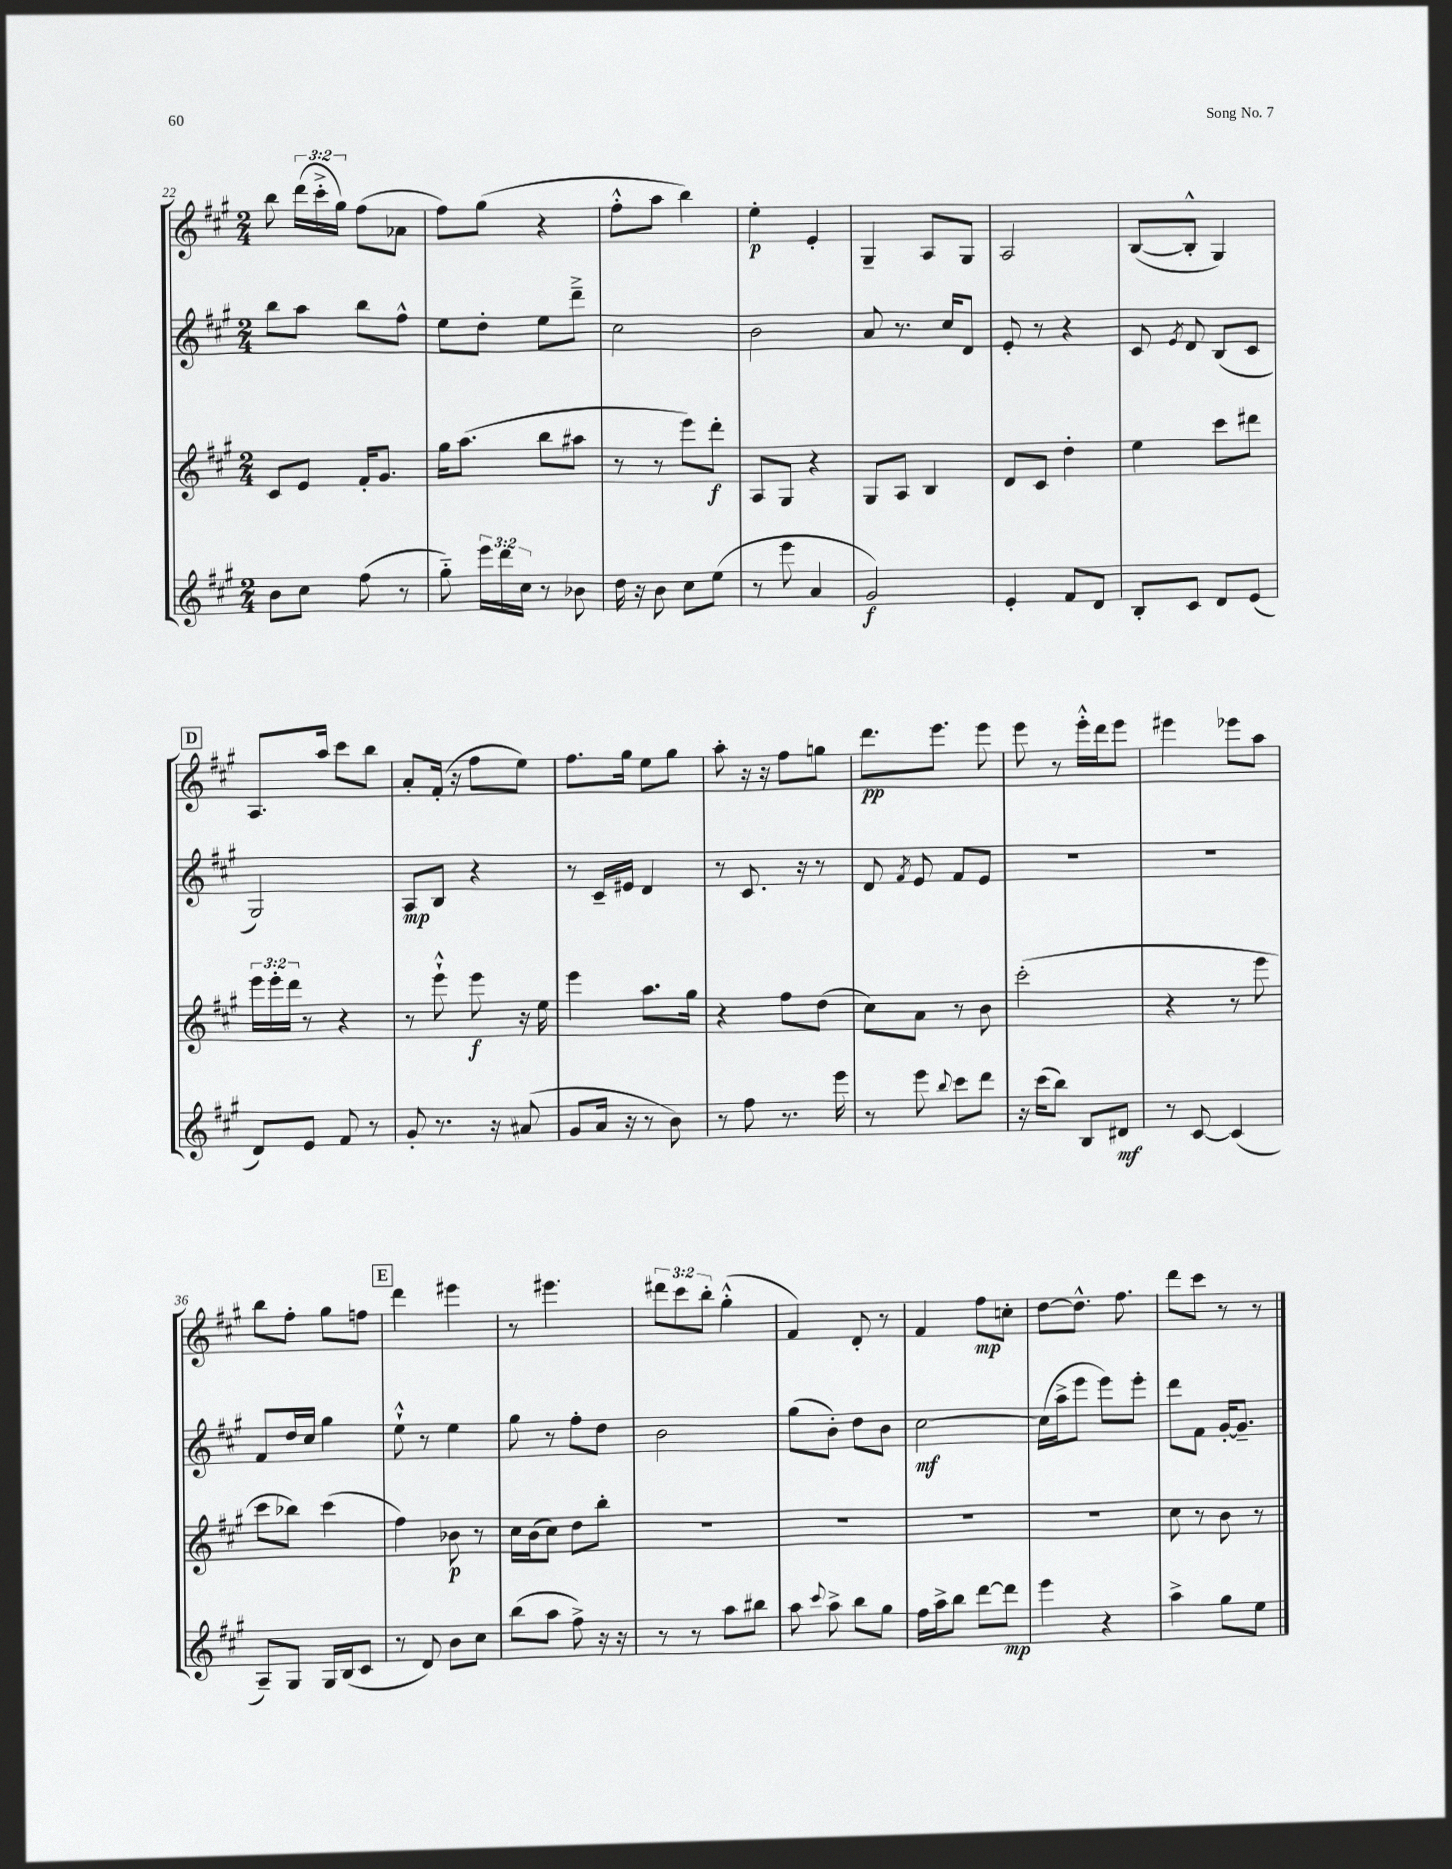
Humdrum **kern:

**kern	**kern	**kern	**kern
*staff4	*staff3	*staff2	*staff1
*clefG2	*clefG2	*clefG2	*clefG2
*k[f#c#g#]	*k[f#c#g#]	*k[f#c#g#]	*k[f#c#g#]
*M2/4	*M2/4	*M2/4	*M2/4
8b\L	8c#/L	8bb\L	8bb\
8cc#\J	8e/J	8aa\J	(24ddd\LL
.	.	.	24ccc#'^\
.	.	.	24gg#\JJ)
(8ff#\	16f#'/LK	8bb\L	(8ff#\L
.	8.g#/J	.	.
8r	.	8ff#^^\J	8a-\J
=	=	=	=
8gg#'~\)	16gg#\LK	8ee\L	8ff#\L)
.	(8.aa\J	.	.
24eee\LL	.	8dd'\J	(8gg#\J
24ddd\	.	.	.
24cc#\JJ	.	.	.
8r	8bb\L	8ee\L	4r
8b-\	8aa#\J	8ddd~^\J	.
=	=	=	=
16dd\	8r	2cc#\	8ff#'^^\L
16r	.	.	.
8b\	8r	.	8aa\J
8cc#\L	8eee\L)	.	4bb\)
(8ee\J	8ddd'\J	.	.
=	=	=	=
8r	8A/L	2b\	4ee'\
8eee\	8G#/J	.	.
4a/	4r	.	4e'/
=	=	=	=
2g#/)	8G#/L	8a/	4G#~/
.	8A/J	8.r	.
.	4B/	.	8A/L
.	.	16cc#/LK	.
.	.	8d/J	8G#/J
=	=	=	=
4e'/	8d/L	8e'/	2A/
.	8c#/J	8r	.
8f#/L	4dd'\	4r	.
8d/J	.	.	.
=	=	=	=
8B'/L	4ee\	8c#/	([8B/L
.	.	8qe/	.
8c#/J	.	8d/	8B'^^/]J
8d/L	8ccc#\L	(8B/L	4G#/)
(8e/J	8ddd#\J	8c#/J	.
=	=	=	=
8d/L)	24eee\LL	2G#/)	8.A/L
.	24eee'\	.	.
.	24ddd\JJ	.	.
8e/J	8r	.	.
.	.	.	16aa/Jk
8f#/	4r	.	8ccc#\L
8r	.	.	8bb\J
=	=	=	=
8g#'/	8r	8A/L	8a'/L
8.r	8eee`^^\	8B/J	(16f#'/Jk
.	.	.	16r
.	8eee\	4r	8ff#\L
16r	.	.	.
(8a#/	16r	.	8ee\J)
.	16ee\	.	.
=	=	=	=
8g#/L	4eee\	8r	8.ff#\L
16a/Jk	.	16c#~/LL	.
16r	.	16e#/JJ	16gg#\Jk
8r	8.aa\L	4d/	8ee\L
8b\)	.	.	8gg#\J
.	16gg#\Jk	.	.
=	=	=	=
8r	4r	8r	8aa'\
8ff#\	.	8.c#/	16r
.	.	.	16r
8.r	8ff#\L	.	8ff#\L
.	.	16r	.
.	(8dd\J	8r	8gg\J
16eee\	.	.	.
=	=	=	=
8r	8cc#\L)	8d/	8.ddd\L
.	.	8qf#/	.
8eee\	8a\J	8e/	.
.	.	.	8.eee\J
8qqbb/	.	.	.
8ccc#\L	8r	8f#/L	.
8ddd\J	8b\	8e/J	8eee\
=	=	=	=
16r	(2ccc#'\	2r	8eee\
(16ccc#\LK	.	.	.
8bb\J)	.	.	8r
8B/L	.	.	16eee'^^\LL
.	.	.	16ddd\J
8d#/J	.	.	8eee\J
=	=	=	=
8r	4r	2r	4eee#\
[8c#/	.	.	.
(4c#/]	8r	.	8eee-\L
.	8eee\	.	8aa\J
=	=	=	=
8A~/L)	8ccc#\L	8f#/L	8bb\L
8G#/J	8bb-\J)	16dd/L	8ff#'\J
.	.	16cc#/JJ	.
16G#/LL	(4ccc#\	4gg#\	8gg#\L
(16B/J	.	.	.
8c#/J	.	.	8ff\J
=	=	=	=
8r	4ff#\)	8ee`^^\	4ddd\
8d/)	.	8r	.
8b\L	8b-\	4ee\	4eee#\
8cc#\J	8r	.	.
=	=	=	=
(8bb\L	16cc#\LL	8gg#\	8r
.	(16b\J	.	.
8aa\J	8cc#\J)	8r	4.eee#\
8ff#^\)	8dd\L	8ff#'\L	.
16r	8bb'\J	8dd\J	.
16r	.	.	.
=	=	=	=
8r	2r	2b\	12ddd#\L
.	.	.	12ccc#\
8r	.	.	.
.	.	.	12bb'\J
8aa\L	.	.	(4gg#'^^\
8bb#\J	.	.	.
=	=	=	=
8aa\	2r	(8gg#\L	4f#/)
8qqccc#/	.	.	.
8aa^\	.	8b'\J)	.
8bb\L	.	8dd\L	8d'/
8gg#\J	.	8b\J	8r
=	=	=	=
16ff#\LL	2r	[2cc#\	4f#/
16aa^\J	.	.	.
8bb\J	.	.	.
[8ddd\L	.	.	8ff#\L
8ddd\]J	.	.	8cc'\J
=	=	=	=
4eee\	2r	(16cc#\]LL	[8dd\L
.	.	16aa^\J	.
.	.	8eee\J	8.dd^^\]J
4r	.	8eee\L)	.
.	.	.	8.ff#\
.	.	8eee'\J	.
=	=	=	=
4aa^\	8cc#\	8ddd\L	8ddd\L
.	8r	8f#\J	8ccc#\J
8gg#\L	8b\	[16g#'/LK	8r
.	.	8.g#~/]J	.
8ee\J	8r	.	8r
==	==	==	==
*-	*-	*-	*-
